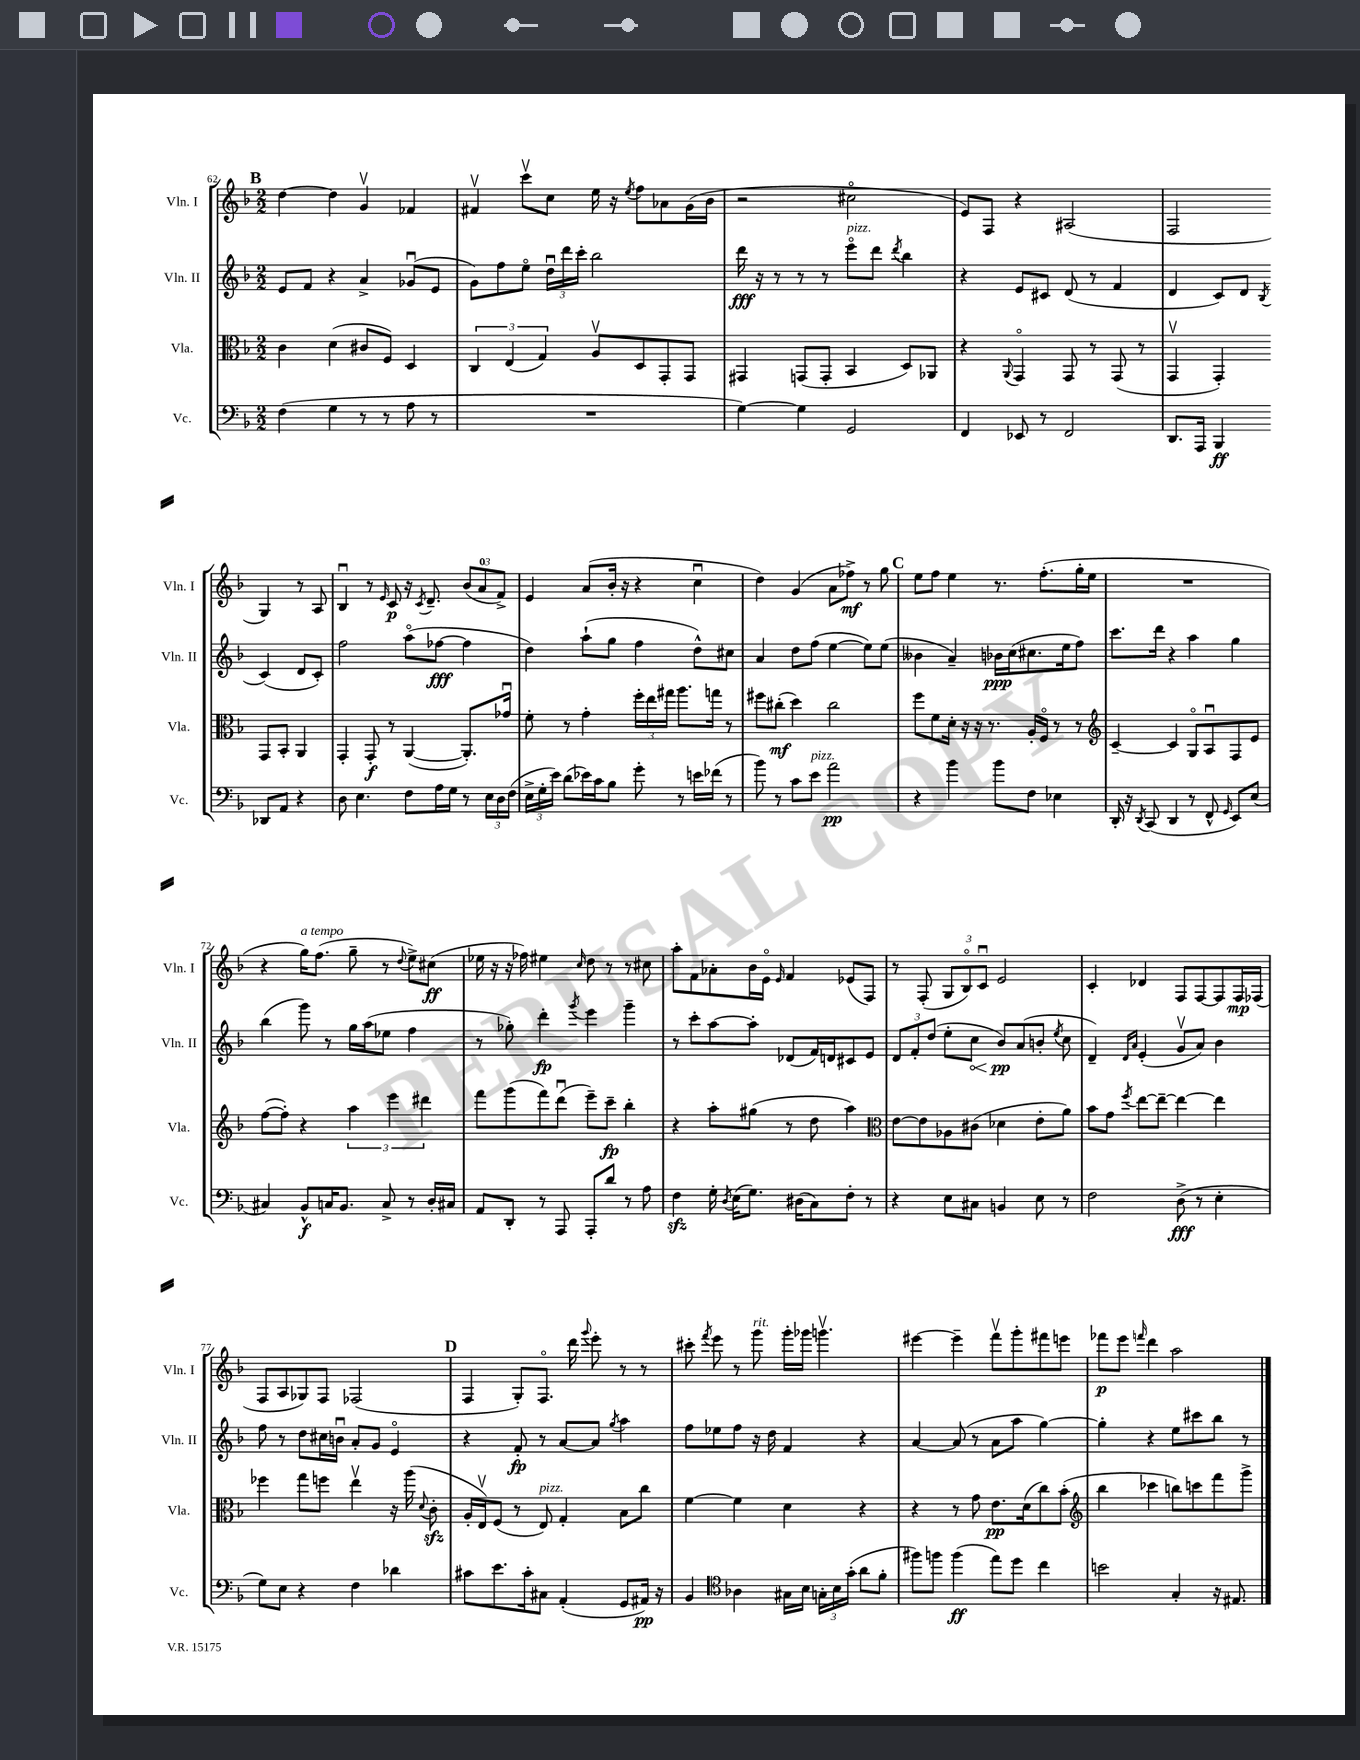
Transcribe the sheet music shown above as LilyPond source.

<<
\new StaffGroup <<
\new Staff = "s0" \with { instrumentName = "Vln. I" shortInstrumentName = "Vln. I" } {
    \clef treble \key f \major \numericTimeSignature \time 2/2
    \autoBeamOff \mark \markup { \bold "B" } d''4~ d''4 g'4\upbow fes'4 |
    fis'4\upbow c'''8[\upbow c''8] e''16 r16 \acciaccatura { e''8 } f''8[ aes'8 g'16( bes'16] |
    r2 cis''2\flageolet |
    e'8[) f8] r4 ais2( |
    f2 g4) r8 a8 |
    bes4\downbow r8 \grace { e'16 } c'8\p r16 \acciaccatura { c'8 } d'8.-- \tuplet 3/2 { bes'8[( a'8-0 f'8]->) } |
    e'4 a'8[( bes'16]-. r16 r4 c''4\downbow |
    d''4) g'4( a'8[ fes''8]->\mf) r8 g''8 |
    \mark \markup { \bold "C" } e''8[ f''8] e''4 r8. f''8.[-.( g''16-. e''16] |
    R1 |
    r4 g''16[^\markup { \italic "a tempo" }) f''8.]( g''8-- r8 \appoggiatura { d''8 } e''8[->) cis''8]\ff( |
    ees''16 r16 r16 fes''16) eis''4 \grace { c''16 } d''8 r8 r8 cis''8 |
    a''8[-. f'8 aes'8-. bes'16 e'16]\flageolet \grace { e'16 } f'4 ees'8[( f8]) |
    r8 f8-.( \tuplet 3/2 { g8[ bes8\flageolet) c'8]\downbow } e'2 |
    c'4-. des'4 f8[ f8~ f8 f16\mp fes16]( |
    f8[ a8 ges8) f8] fes2( |
    \mark \markup { \bold "D" } f4 g8[-.) f8.]\flageolet d'''16 \appoggiatura { g'''8 } e'''8-. r8 r8 |
    cis'''8-. \acciaccatura { f'''8 } e'''8 r8 g'''8^\markup { \italic "rit." } g'''16[-. ges'''16] g'''4.\upbow |
    eis'''4~ eis'''4-- f'''8[\upbow g'''8-. fis'''8 e'''8] |
    fes'''8[\p e'''8] \grace { f'''16 } d'''4 a''2 \bar "|." |
}
\new Staff = "s1" \with { instrumentName = "Vln. II" shortInstrumentName = "Vln. II" } {
    \clef treble \key f \major \numericTimeSignature \time 2/2
    \autoBeamOff \mark \markup { \bold "B" } e'8[ f'8] r4 a'4-> ges'8[\downbow( e'8] |
    g'8[) f''8 e''8]\flageolet \tuplet 3/2 { d''16[\downbow d'''16 c'''16]-. } bes''2 |
    d'''16\fff r16 r8 r8 r8 e'''8[\flageolet^\markup { \italic "pizz." } d'''8] \acciaccatura { d'''8 } bes''4 |
    r4 e'8[ cis'8] d'8( r8 f'4 |
    d'4 c'8[) d'8] \acciaccatura { bes8 } c'4( d'8[ c'8]-.) |
    f''2 a''8[\flageolet( fes''8]~\fff fes''4 |
    d''4) a''8[-!( g''8] f''4 d''8[-^) cis''8] |
    a'4 d''8[ f''8]( e''4~ e''8[) e''8]( |
    \mark \markup { \bold "C" } beses'4 a'4--) bes'16[\ppp c''16( cis''8. e''16 f''8]) |
    c'''8.[ d'''16] r4 a''4 g''4 |
    bes''4( g'''8) r8 g''16[ a''16( ees''8] f''4 |
    r8 ges''8-.) d'''4-.\fp \acciaccatura { g'''8 } e'''4 g'''4-- |
    r8 c'''8[-. a''8~ a''8]-. des'8[( f'16) d'16 cis'8 e'8] |
    \tuplet 3/2 { d'8[ f'8-. d''8]( } e''8[-. \once \override Hairpin.circled-tip = ##t c''8]\< bes'8[\pp\!) a'8( b'8]-. \acciaccatura { e''8 } c''8 |
    d'4--) \grace { d'16[ a'16] } e'4-.( g'8[\upbow a'8]) bes'4 |
    f''8 r8 d''8[ cis''16 b'16]\downbow a'8[-. g'8] e'4\flageolet |
    \mark \markup { \bold "D" } r4 f'8-.\fp r8 a'8[~ a'8] \acciaccatura { g''8 } a''4 |
    f''8[ ees''8 f''8] r16 d''16 f'4 r4 |
    a'4~ a'8( r8 a'8[ a''8] g''4~) |
    g''4-. r4 e''8[ cis'''8 bes''8] r8 \bar "|." |
}
\new Staff = "s2" \with { instrumentName = "Vla." shortInstrumentName = "Vla." } {
    \clef alto \key f \major \numericTimeSignature \time 2/2
    \autoBeamOff \mark \markup { \bold "B" } c'4 d'4( cis'8[ f8]) d4 |
    \tuplet 3/2 { c4 e4( g4) } a8[\upbow d8 g,8-. g,8] |
    gis,4 g,8[( g,8]-. bes,4 d8[) aes,8] |
    r4 \appoggiatura { a,8 } g,4\flageolet g,8 r8 g,8( r8 |
    g,4\upbow g,4-.) g,8[ bes,8]-. a,4 |
    g,4-. g,8-.\f r8 a,4~( a,8.[-.) ges'16]\downbow |
    f'8-. r8 g'4-. \tuplet 3/2 { f''16[-. e''16 gis''16] } a''8.[ g''16] r8 |
    fis''8[ cis''8]-.\mf( d''4) cis''2 |
    \mark \markup { \bold "C" } f''8[ f'8 d'16]-. r16 r16 r8. a16[-. f16]\flageolet r8 r8 |
    \clef treble c'4~-- c'4 g8[\flageolet a8\downbow f8 e'8] |
    f''8[~( f''8]-.) r4 \tuplet 3/2 { a''4 e'''4 dis'''4 } |
    f'''8[ g'''8( f'''8) d'''8]\downbow( e'''8[--) c'''8]--\fp bes''4-. |
    r4 a''8[-. gis''8]( r8 d''8 a''4) |
    \clef alto e'8[~ e'8 aes8 cis'8]( des'4 e'8[-. a'8]) |
    bes'8[ g'8] \acciaccatura { f''8 } e''8[~ e''8]~-- e''4~ e''4 |
    fes''4 g''8[ f''8] e''4\upbow r16 a''16( \appoggiatura { d'8 } c'8-.\sfz |
    \mark \markup { \bold "D" } a16[-. e16\upbow) f8]( r8 e8^\markup { \italic "pizz." }) g4-. bes8[ c''8] |
    f'4~ f'4 d'4 r4 |
    r4 r8 g'8 e'8.[\pp d'16( c''8) bes'8]-.( |
    \clef treble bes''4 ces'''4 b''8[) c'''8 f'''8 g'''8]-> \bar "|." |
}
\new Staff = "s3" \with { instrumentName = "Vc." shortInstrumentName = "Vc." } {
    \clef bass \key f \major \numericTimeSignature \time 2/2
    \autoBeamOff \mark \markup { \bold "B" } f4( g4 r8 r8 a8 r8 |
    R1 |
    g4~) g4 g,2 |
    f,4 ees,8 r8 f,2 |
    d,8.[ a,,16] bes,,4\ff des,8[ a,8] r4 |
    d8 e4. f8[ a16 g16] r8 \tuplet 3/2 { e16[ d16 f16]( } |
    \tuplet 3/2 { e16[-> g16-. e'16]) } d'8[( ees'16) c'16 bes8] g'8-. r8 e'16[ fes'16]( r8 |
    bes'8) r8 c'8[ e'8]^\markup { \italic "pizz." } a'2\pp |
    \mark \markup { \bold "C" } r4 bes'4 bes'8[ f8] ees4 |
    d,16-. r16 \acciaccatura { d,8 } c,8( d,4 r8 f,8-^ \grace { g,16 } e,8[) e8]( |
    cis4) bes,8[-^\f c16 bes,8.] c8-> r8 d16[-. cis16] |
    a,8[ d,8]-. r8 a,,8 a,,8[-. d'8] r8 a8 |
    f4\sfz g16-. \acciaccatura { d8 } e16[( g8.]) dis16[( c8) f8]-. r8 |
    r4 e8[ cis8] b,4 e8 r8 |
    f2 d8->\fff( r8 e4-. |
    g8[) e8] r4 f4 des'4 |
    \mark \markup { \bold "D" } cis'8[ e'8. cis'16-. cis8] a,4-.( g,8[ ais,16]\pp) r16 |
    bes,4 \clef tenor aes4 gis16[ bes16] \tuplet 3/2 { g16[-. bes16 g'16]-.( } a'8[ f'8]-. |
    fis''8[) f''8] f''4\ff( e''8[) d''8] c''4 |
    b'2 g4-. r16 eis8. \bar "|." |
}
>>
>>
\layout { \context { \Score currentBarNumber = #62 } }
